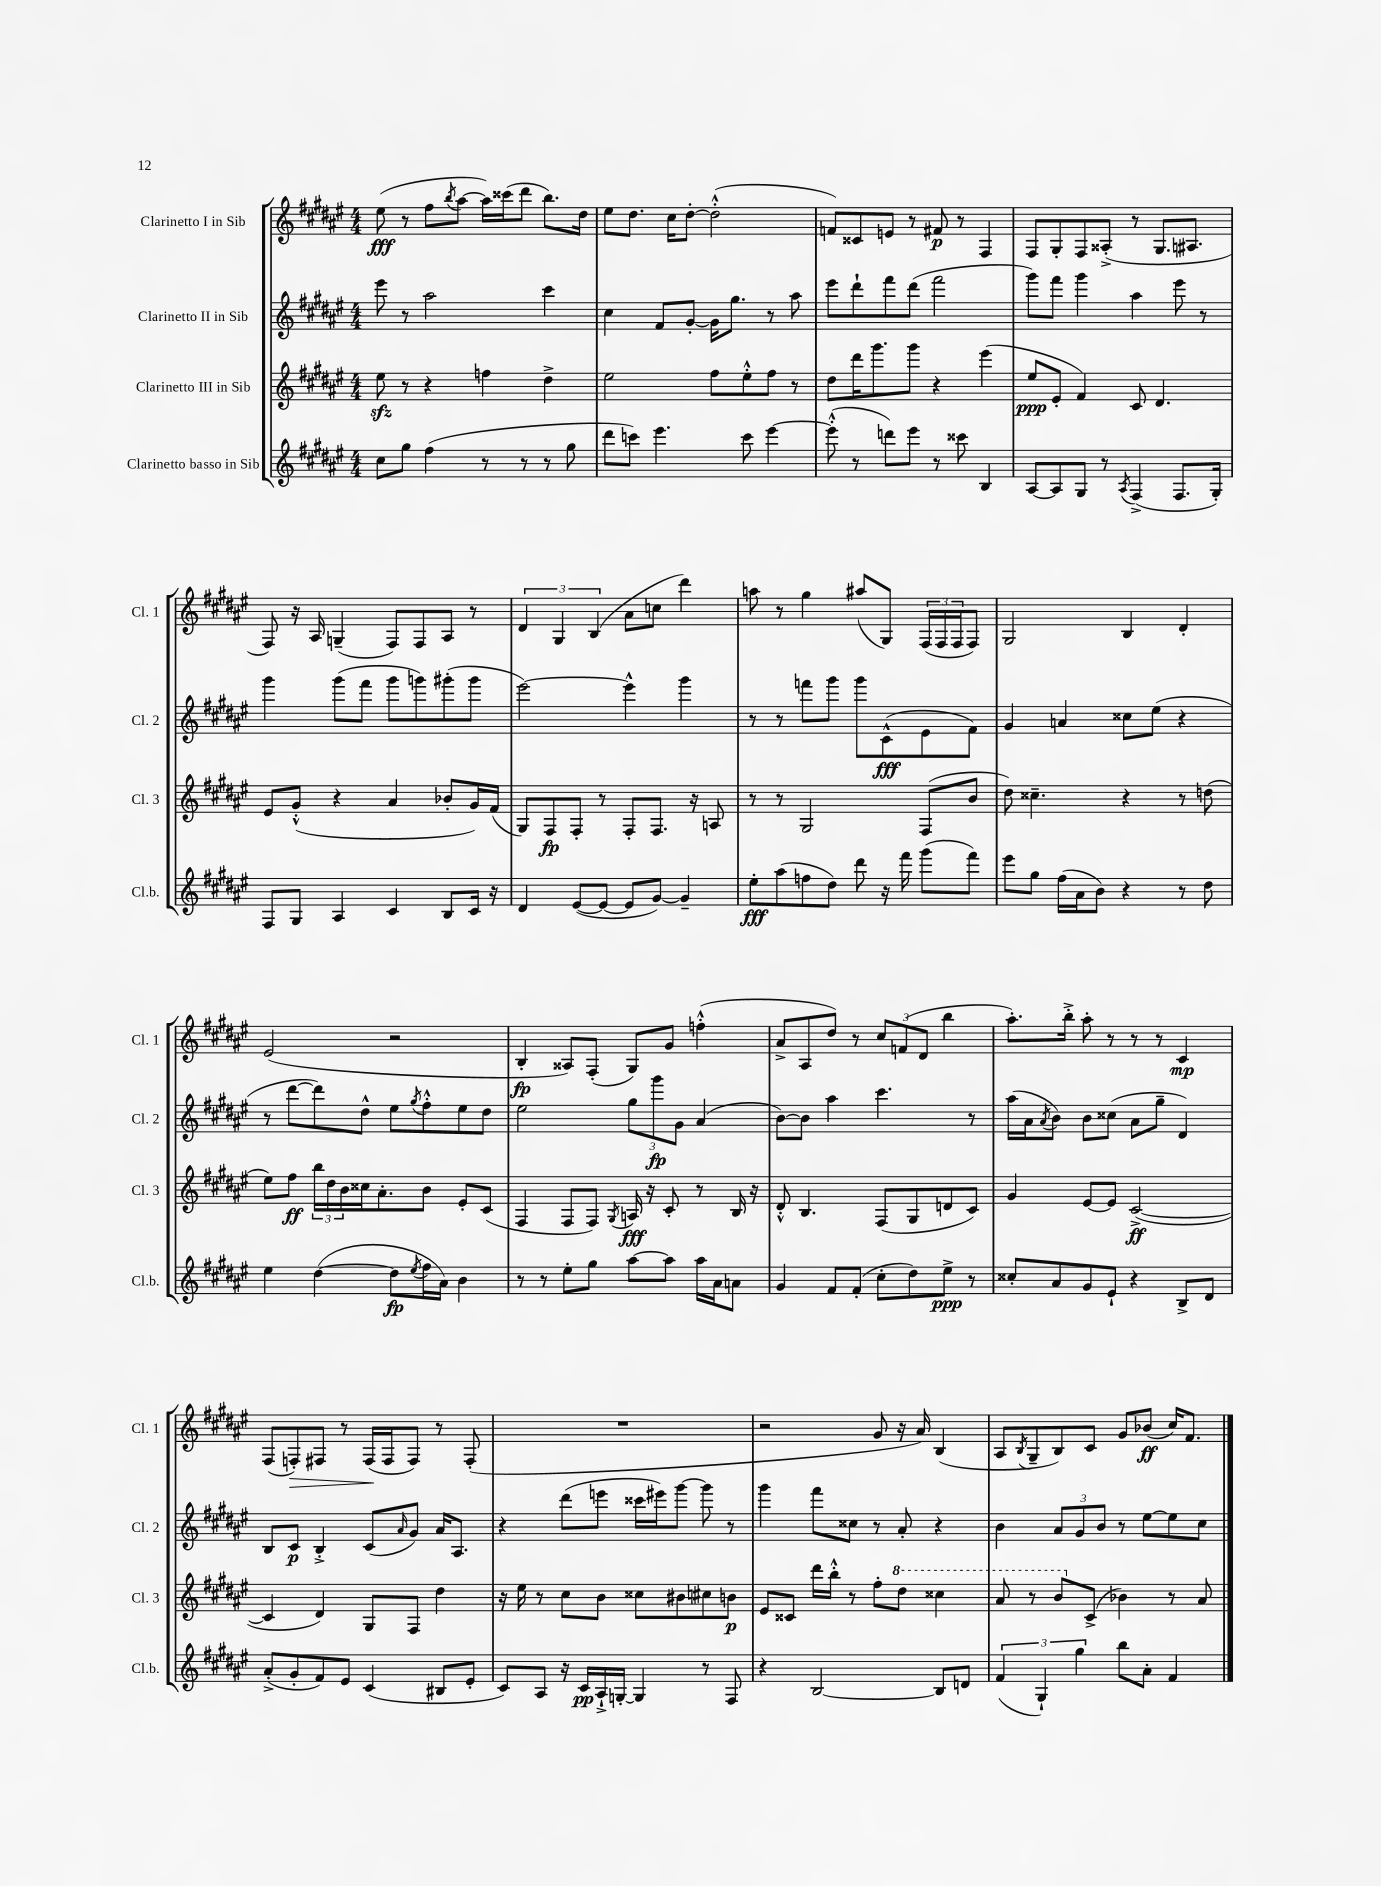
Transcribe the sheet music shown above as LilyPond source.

<<
\new StaffGroup <<
\new Staff = "s0" \with { instrumentName = "Clarinetto I in Sib" shortInstrumentName = "Cl. 1" } {
    \clef treble \key fis \major \numericTimeSignature \time 4/4
    eis''8\fff( r8 fis''8 \acciaccatura { b''8 } ais''8~ ais''16) cisis'''16( dis'''8 b''8.) dis''16 |
    eis''8 dis''8. cis''16 dis''8~-. dis''2-.-^( |
    f'8) cisis'8 e'8 r8 fis'8\p r8 fis4 |
    fis8 gis8-. fis8 aisis8-.->( r8 gis8. ais8. |
    fis8) r16 ais16 g4--( fis8) fis8 ais8 r8 |
    \tuplet 3/2 { dis'4 gis4 b4( } ais'8 c''8 dis'''4) |
    a''8 r8 gis''4 ais''8( gis8) \tuplet 3/2 { fis16( fis16 fis16 } fis8) |
    gis2 b4 dis'4-. |
    eis'2( r2 |
    b4-.\fp aisis8) fis8-.( gis8) gis'8 f''4-.-^( |
    ais'8-> ais8 dis''8) r8 \tuplet 3/2 { cis''8 f'8( dis'8 } b''4 |
    ais''8.-.) b''16-.-> ais''8-. r8 r8 r8 cis'4\mp |
    fis8( f8-.\>) fis8 r8 fis16\!( fis16 fis8) r8 fis8-.( |
    R1 |
    r2 gis'8 r16 ais'16) b4( |
    ais8 \acciaccatura { b8 } gis8-- b8) cis'8 gis'8 bes'8\ff( cis''16) fis'8. \bar "|." |
}
\new Staff = "s1" \with { instrumentName = "Clarinetto II in Sib" shortInstrumentName = "Cl. 2" } {
    \clef treble \key fis \major \numericTimeSignature \time 4/4
    eis'''8 r8 ais''2 cis'''4 |
    cis''4 fis'8 gis'8~-. gis'16 gis''8. r8 ais''8 |
    eis'''8 dis'''8-! fis'''8 dis'''8( fis'''2 |
    gis'''8) fis'''8 gis'''4 ais''4 eis'''8 r8 |
    gis'''4 gis'''8( fis'''8 gis'''8 g'''8) gis'''8-.( gis'''8 |
    eis'''2~) eis'''4-^ gis'''4 |
    r8 r8 f'''8 gis'''8 gis'''8 cis'8-^\fff( eis'8 fis'8) |
    gis'4 a'4 cisis''8 eis''8( r4 |
    r8 dis'''8~ dis'''8) dis''8-^ eis''8 \acciaccatura { gis''8 } fis''8-.-^ eis''8 dis''8 |
    eis''2 \tuplet 3/2 { gis''8 gis'''8\fp gis'8 } ais'4( |
    b'8~) b'8 ais''4 cis'''4. r8 |
    ais''16( ais'16 \acciaccatura { ais'8 } b'8) b'8 cisis''8( ais'8 gis''8-- dis'4) |
    b8 cis'8\p b4-.-> cis'8( \grace { ais'16 } gis'8) ais'16 ais8. |
    r4 dis'''8( e'''8 cisis'''16 eis'''16) gis'''8~ gis'''8 r8 |
    gis'''4 fis'''8 cisis''8 r8 ais'8-. r4 |
    b'4 \tuplet 3/2 { ais'8 gis'8 b'8 } r8 eis''8~ eis''8 cis''8 \bar "|." |
}
\new Staff = "s2" \with { instrumentName = "Clarinetto III in Sib" shortInstrumentName = "Cl. 3" } {
    \clef treble \key fis \major \numericTimeSignature \time 4/4
    eis''8\sfz r8 r4 f''4 dis''4-> |
    eis''2 fis''8 eis''8-.-^ fis''8 r8 |
    dis''8 dis'''16 gis'''8. gis'''8 r4 eis'''4( |
    eis''8\ppp eis'8-. fis'4) cis'8 dis'4. |
    eis'8 gis'8-.-^( r4 ais'4 bes'8-. gis'16) fis'16( |
    gis8) fis8\fp fis8-. r8 fis8-. fis8. r16 a8 |
    r8 r8 gis2 fis8( b'8 |
    dis''8) cisis''4.-- r4 r8 d''8( |
    eis''8) fis''8\ff \tuplet 3/2 { b''16 dis''16 b'16 } cisis''16 ais'8.-. b'8 eis'8-. cis'8( |
    fis4 fis8 fis8) \acciaccatura { gis8 } a16\fff r16 cis'8-. r8 b16 r16 |
    dis'8-.-^ b4. fis8( gis8 d'8 cis'8) |
    gis'4 eis'8~ eis'8 cis'2~->\ff( |
    cis'4 dis'4) gis8 fis8 dis''4 |
    r16 eis''16 r8 cis''8 b'8 cisis''8 bis'8 cis''8 b'8\p |
    eis'8 cisis'8 dis'''16 b''16-.-^ r8 fis''8-. \ottava #1 dis'''8 cisis'''4 |
    ais''8 r8 b''8 \ottava #0 cis'8->( bes'4) r8 ais'8 \bar "|." |
}
\new Staff = "s3" \with { instrumentName = "Clarinetto basso in Sib" shortInstrumentName = "Cl.b." } {
    \clef treble \key fis \major \numericTimeSignature \time 4/4
    cis''8 gis''8 fis''4( r8 r8 r8 gis''8 |
    dis'''8 c'''8) eis'''4. c'''8 eis'''4~ |
    eis'''8-.-^( r8 d'''8) eis'''8 r8 cisis'''8 b4 |
    ais8~ ais8 gis8 r8 \acciaccatura { ais8 } fis4->( fis8. gis16-.) |
    fis8 gis8 ais4 cis'4 b8 cis'16 r16 |
    dis'4 eis'8~( eis'8~ eis'8 gis'8~) gis'4-- |
    eis''8-.\fff ais''8( f''8 dis''8) dis'''8 r16 fis'''16 gis'''8( fis'''8) |
    eis'''8 gis''8 fis''16( ais'16 b'8) r4 r8 dis''8 |
    eis''4 dis''4~( dis''8\fp \acciaccatura { eis''8 } fis''16 ais'16) b'4 |
    r8 r8 eis''8-. gis''8 ais''8~ ais''8 ais''16 ais'16 a'8 |
    gis'4 fis'8 fis'8-.( cis''8-. dis''8) eis''8->\ppp r8 |
    cisis''8-. ais'8 gis'8 eis'8-! r4 b8-> dis'8 |
    ais'8-.->( gis'8-. fis'8) eis'8 cis'4( bis8 eis'8-. |
    cis'8) ais8 r16 cis'16\pp ais16-!-> g16~-. g4 r8 fis8 |
    r4 b2~ b8 d'8 |
    \tuplet 3/2 { fis'4( gis4-!) gis''4 } b''8 ais'8-. fis'4 \bar "|." |
}
>>
>>
\layout { \context { \Score \remove "Bar_number_engraver" } }
